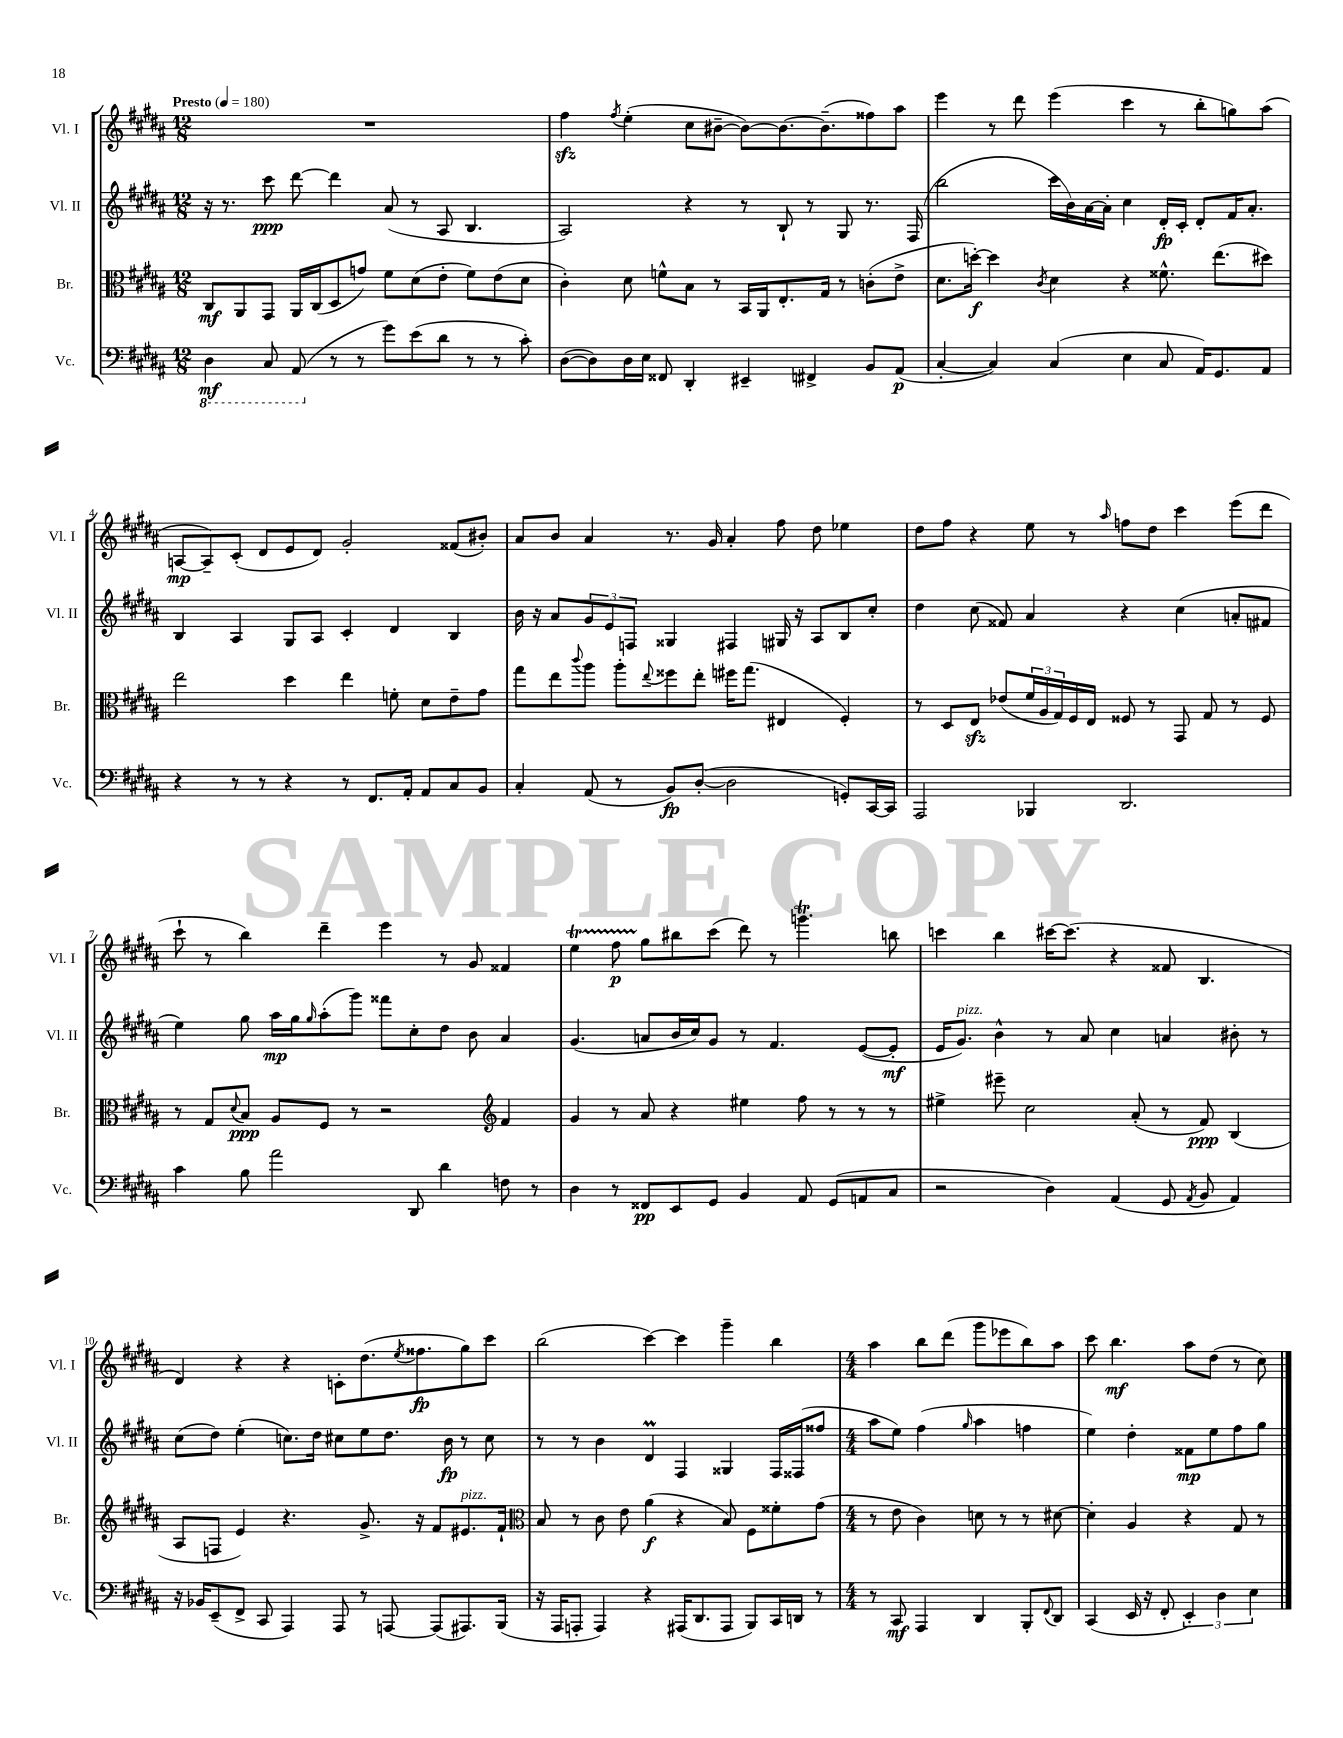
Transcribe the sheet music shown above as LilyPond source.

<<
\new StaffGroup <<
\new Staff = "s0" \with { instrumentName = "Vl. I" shortInstrumentName = "Vl. I" } {
    \clef treble \key b \major \numericTimeSignature \time 12/8 \tempo "Presto" 4 = 180
    R1. |
    fis''4\sfz \acciaccatura { fis''8 } e''4-.( cis''8 bis'8~-- bis'8~) bis'8.~ bis'8.--( fisis''8) ais''8 |
    e'''4 r8 dis'''8 e'''4( cis'''4 r8 b''8-. g''8) ais''8( |
    a8~\mp a8--) cis'8-.( dis'8 e'8 dis'8) gis'2-. fisis'8( bis'8-.) |
    ais'8 b'8 ais'4 r8. gis'16 ais'4-. fis''8 dis''8 ees''4 |
    dis''8 fis''8 r4 e''8 r8 \grace { ais''16 } f''8 dis''8 cis'''4 e'''8( dis'''8 |
    cis'''8-! r8 b''4) dis'''4-- e'''4 r8 gis'8 fisis'4 |
    e''4\startTrillSpan fis''8\p gis''8\stopTrillSpan bis''8 cis'''8( dis'''8) r8 g'''4.\trill b''8 |
    c'''4 b''4 cis'''16~ cis'''8.( r4 fisis'8 b4. |
    dis'4) r4 r4 c'8-. dis''8.( \acciaccatura { e''8 } fisis''8.\fp gis''8) cis'''8 |
    b''2( cis'''4~) cis'''4 gis'''4-- b''4 |
    \numericTimeSignature \time 4/4 ais''4 b''8 dis'''8( gis'''8 ees'''8 b''8) ais''8 |
    cis'''8 b''4.\mf ais''8 dis''8( r8 cis''8) \bar "|." |
}
\new Staff = "s1" \with { instrumentName = "Vl. II" shortInstrumentName = "Vl. II" } {
    \clef treble \key b \major \numericTimeSignature \time 12/8
    r16 r8. cis'''8\ppp dis'''8~ dis'''4 ais'8( r8 ais8 b4. |
    ais2) r4 r8 b8-! r8 gis8 r8. fis16( |
    b''2 cis'''16 b'16) ais'16~ ais'16-. cis''4 dis'16-.\fp cis'16-. dis'8-. fis'16 ais'8.-. |
    b4 ais4 gis8 ais8 cis'4-. dis'4 b4 |
    b'16 r16 ais'8 \tuplet 3/2 { gis'8 e'8 f8 } gisis4 fis4 gis16 r16 ais8 b8 cis''8-. |
    dis''4 cis''8( fisis'8) ais'4 r4 cis''4( a'8-. fis'8 |
    e''4) gis''8 ais''16\mp gis''16 \grace { gis''16 } ais''8-.( gis'''8) fisis'''8 cis''8-. dis''8 b'8 ais'4 |
    gis'4.( a'8 b'16 cis''16) gis'8 r8 fis'4. e'8~( e'8-.\mf |
    e'16 gis'8.^\markup { \italic "pizz." }) b'4-^ r8 ais'8 cis''4 a'4 bis'8-. r8 |
    cis''8( dis''8) e''4-.( c''8.) dis''16 cis''8 e''8 dis''8. b'16\fp r8 cis''8 |
    r8 r8 b'4 dis'4\prall fis4 gisis4 fis16 fisis16( fisis''8 |
    \numericTimeSignature \time 4/4 ais''8 e''8) fis''4( \grace { gis''16 } ais''4 f''4 |
    e''4) dis''4-. fisis'8\mp e''8 fis''8 gis''8 \bar "|." |
}
\new Staff = "s2" \with { instrumentName = "Br." shortInstrumentName = "Br." } {
    \clef alto \key b \major \numericTimeSignature \time 12/8
    cis8\mf ais,8 gis,8 ais,16 cis16( dis8 g'8) fis'8 dis'8( e'8-. fis'8) e'8( dis'8 |
    cis'4-.) dis'8 f'8-^ b8 r8 b,16 ais,16 e8.-. gis16 r8 c'8-.( e'8-> |
    dis'8. d''16~-.\f) d''4 \acciaccatura { cis'8 } dis'4 r4 fisis'8.-^ e''8.( dis''8) |
    e''2 dis''4 e''4 f'8-. dis'8 e'8-- gis'8 |
    gis''8 e''8 \appoggiatura { cis'''8 } ais''8 ais''8-. \appoggiatura { e''8 } fisis''8 e''8-. fis''16 gis''8.( eis4 fis4-.) |
    r8 dis8 e8\sfz ees'8( \tuplet 3/2 { fis'16 ais16 gis16) } fis16 e16 fisis8 r8 gis,8 gis8 r8 fisis8 |
    r8 gis8 \appoggiatura { dis'8 } b8\ppp ais8 fis8 r8 r2 \clef treble fis'4 |
    gis'4 r8 ais'8 r4 eis''4 fis''8 r8 r8 r8 |
    eis''4-> eis'''8-- cis''2 ais'8-.( r8 fis'8\ppp) b4( |
    ais8 f8 e'4) r4. gis'8.-> r16 fis'8 eis'8.^\markup { \italic "pizz." } fis'16-! |
    \clef alto b8 r8 cis'8 e'8 ais'4\f( r4 b8) fis8 fisis'8-. gis'8( |
    \numericTimeSignature \time 4/4 r8 e'8 cis'4) d'8 r8 r8 dis'8~ |
    dis'4-. ais4 r4 gis8 r8 \bar "|." |
}
\new Staff = "s3" \with { instrumentName = "Vc." shortInstrumentName = "Vc." } {
    \clef bass \key b \major \numericTimeSignature \time 12/8
    \ottava #-1 dis,4\mf cis,8 ais,,8( \ottava #0 r8 r8 gis'8) e'8( dis'8 r8 r8 cis'8-.) |
    dis8~( dis8) dis16 e16 fisis,8 dis,4-. eis,4-- fis,4-> b,8 ais,8\p( |
    cis4~-. cis4) cis4( e4 cis8 ais,16) gis,8. ais,8 |
    r4 r8 r8 r4 r8 fis,8. ais,16-. ais,8 cis8 b,8 |
    cis4-. ais,8( r8 b,8\fp) dis8~-.( dis2 g,8-.) cis,16~ cis,16 |
    ais,,2 bes,,4 dis,2. |
    cis'4 b8 ais'2 dis,8 dis'4 f8 r8 |
    dis4 r8 fisis,8\pp e,8 gis,8 b,4 ais,8 gis,8( a,8 cis8 |
    r2 dis4) ais,4( gis,8 \acciaccatura { ais,8 } b,8 ais,4) |
    r16 bes,16 e,8--( fis,8-> cis,8 ais,,4) ais,,8 r8 a,,8~ a,,8( ais,,8.) b,,16( |
    r16 ais,,16 a,,8-. a,,4) r4 ais,,16( dis,8. ais,,8 b,,8) cis,16 d,16 r8 |
    \numericTimeSignature \time 4/4 r8 cis,8\mf ais,,4 dis,4 b,,8-. \appoggiatura { fis,8 } dis,8 |
    cis,4( e,16 r16 fis,8-. \tuplet 3/2 { e,4-.) dis4 e4 } \bar "|." |
}
>>
>>
